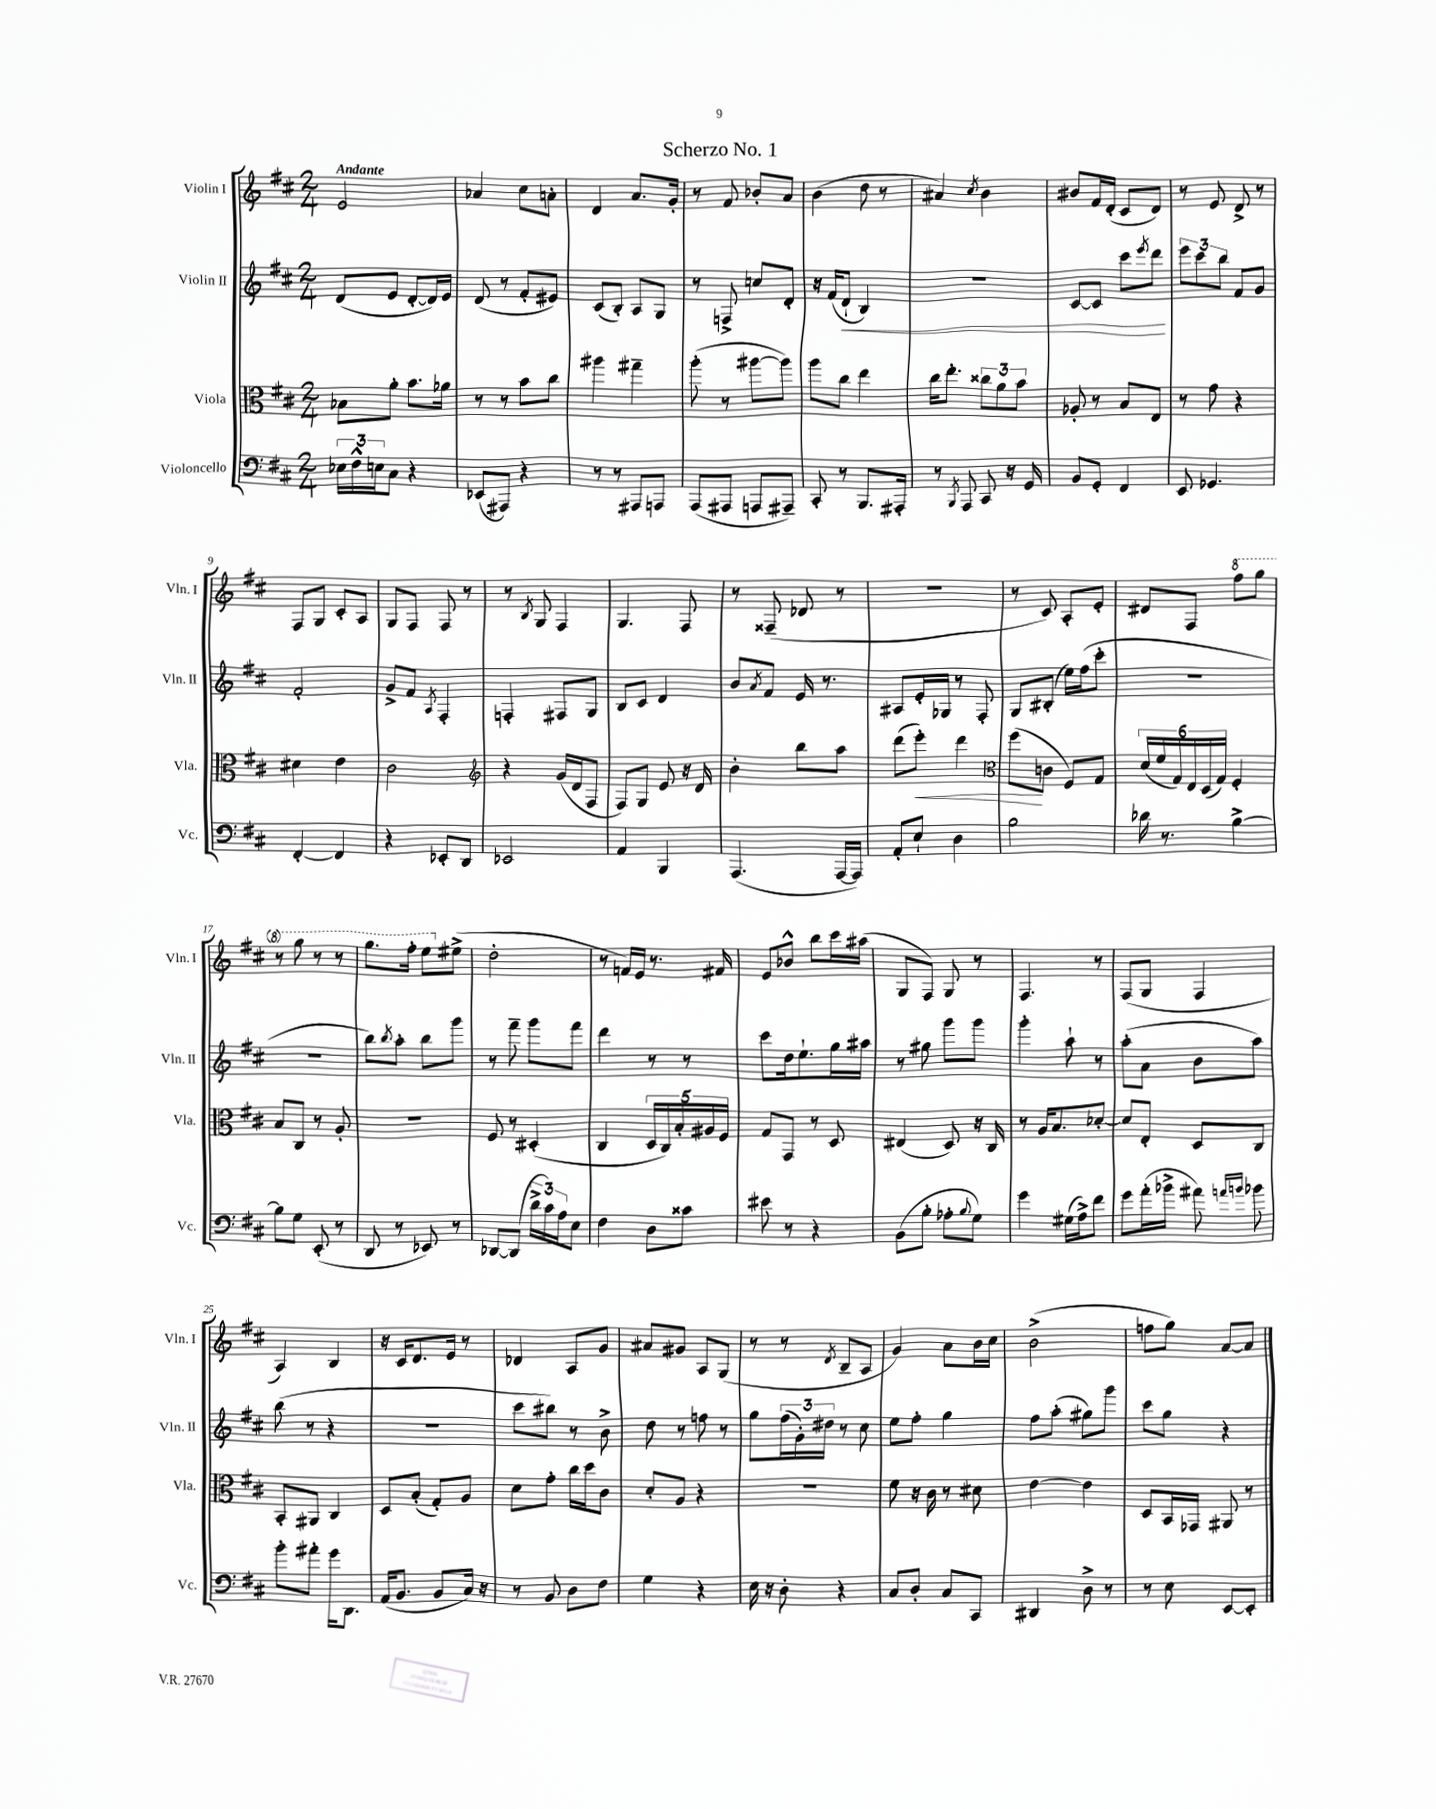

**kern	**kern	**dynam	**kern	**dynam	**kern
*part4	*part3	*part3	*part2	*part2	*part1
*staff4	*staff3	*staff3	*staff2	*staff2	*staff1
*I"Violoncello	*I"Viola	*	*I"Violin II	*	*I"Violin I
*I'Vc.	*I'Vla.	*	*I'Vln. II	*	*I'Vln. I
*clefF4	*clefC3	*	*clefG2	*	*clefG2
*k[f#c#]	*k[f#c#]	*	*k[f#c#]	*	*k[f#c#]
*M2/4	*M2/4	*	*M2/4	*	*M2/4
=1	=1	=1	=1	=1	=1
!	!	!	!	!	!LO:TX:a:B:t=Andante
24E-X\LL	8B-X\L	.	(8d/L	.	2e/
24F#^^\	.	.	.	.	.
24En\J	.	.	.	.	.
8C#\J	8a'\J	.	8e/J	.	.
4r	8.b\L	.	[8d'/L	.	.
.	.	.	16d/L])	.	.
.	16a-X\Jk	.	16e/JJ	.	.
=2	=2	=2	=2	=2	=2
(8EE-X/L	8r	.	(8d/	.	4a-X/
8AAA#X/J)	8r	.	8r	.	.
4r	8b\L	.	8f#'/L	.	8cc#\L
.	8cc#\J	.	8e#X/J)	.	8an'\J
=3	=3	=3	=3	=3	=3
8r	4aa#X\	.	(8c#/L	.	4d/
8r	.	.	8B'/J)	.	.
8AAA#X/L	4gg#X~\	.	8A/L	.	8.a/L
8AAAn/J	.	.	8G/J	.	.
.	.	.	.	.	16g'/Jk
=4	=4	=4	=4	=4	=4
(8AAA/L	(8aa'\	.	8r	.	8r
8AAA#X/J	8r	.	8Fn^/	.	8f#/
8AAAn/L	[8aa#X\L	.	8ccn/L	.	8b-X'/L
8AAA#X~/J)	8aa#\J])	.	8d'/J	.	8a/J
=5	=5	=5	=5	=5	=5
8CC#'/	8aa\L	.	16r	.	(4b\
.	.	.	(16f#/KL	.	.
!	!	!	!	!LO:HP:b	!
8r	8cc#\J	.	8d`/J	<	.
8.BBB/L	4ee\	.	4B/)	.	8dd\
.	.	.	.	.	8r
16AAA#X'/Jk	.	.	.	.	.
=6	=6	=6	=6	=6	=6
8r	16cc#\KL	.	2r	.	4a#X/)
.	8.ee'\J	.	.	.	.
8qBBB/	.	.	.	.	.
8AAA/	.	.	.	.	.
.	.	.	.	.	8qcc#/
8CC#/	12cc##X\L	.	.	.	4b\
.	12a\	.	.	.	.
16r	.	.	.	.	.
.	12b\J	.	.	.	.
16GG/	.	.	.	.	.
=7	=7	=7	=7	=7	=7
8BB/L	8A-X'/	.	[8c#/L	.	8b#X/L
8GG'/J	8r	.	8c#/J]	.	16f#/L
.	.	.	.	.	(16d'/JJ
4FF#/	8B/L	.	8ccc#\L	.	8c#/L
.	.	.	8qeee/	.	.
.	8E/J	.	8ddd\J	.	8d/J)
.	.	.	.	[	.
=8	=8	=8	=8	=8	=8
8EE/	8r	.	12eee\L	.	8r
.	.	.	12ccc#\	.	.
4.GG-X/	8g\	.	.	.	8e/
.	.	.	12bb\J	.	.
.	4r	.	8f#/L	.	8d^/
.	.	.	8g/J	.	8r
!!LO:LB:g=z
=9	=9	=9	=9	=9	=9
[4FF#'/	4d#X\	.	2f#'/	.	8F#/L
.	.	.	.	.	8G/J
4FF#/]	4e\	.	.	.	8c#'/L
.	.	.	.	.	8A/J
=10	=10	=10	=10	=10	=10
4r	2c#\	.	8g^/L	.	8G/L
.	.	.	8f#/J	.	8F#/J
.	.	.	8qA/	.	.
8EE-X'/L	.	.	4F#'/	.	8F#/
8DD/J	.	.	.	.	8r
=11	=11	=11	=11	=11	=11
*	*clefG2	*	*	*	*
2EE-X/	4r	.	4Fn'/	.	8r
.	.	.	.	.	8qB/
.	.	.	.	.	8G/
.	(16g/LL	.	8F#X/L	.	4F#/
.	16d/J	.	.	.	.
.	8F#/J	.	8G/J	.	.
=12	=12	=12	=12	=12	=12
4AA/	8F#/L)	.	8B/L	.	4.G/
.	8G/J	.	8c#/J	.	.
4BBB/	8e/	.	4d/	.	.
.	16r	.	.	.	8F#/
.	16d/	.	.	.	.
=13	=13	=13	=13	=13	=13
(4.AAA/	4b'\	.	8b/L	.	8r
.	.	.	8qa/	.	.
.	.	.	8f#/J	.	(8F##X~/
.	8bb\L	.	16e/	.	8d-X/
.	.	.	8.r	.	.
[16AAA/LL	8aa\J	.	.	.	8r
16AAA/JJ])	.	.	.	.	.
=14	=14	=14	=14	=14	=14
8AA'/L	(8ddd\L	.	8A#X/L	.	2r
!	!	!LO:HP:b	!	!	!
8E`/J	8eee'\J)	<	16e'/L	.	.
.	.	.	16G-X/JJ	.	.
4D\	4ddd\	.	8r	.	.
.	.	.	8F#'/	.	.
=15	=15	=15	=15	=15	=15
*	*clefC3	*	*	*	*
2B\	(8ff#\L	.	8G/L	.	8r
.	8cn\J	[	(8B#X'/J	.	8c#/)
.	8F#/L)	.	16ee\LL)	.	8A'/L
.	.	.	(16ff#\J	.	.
.	8G/J	.	8ccc#'\J	.	8e'/J
=16	=16	=16	=16	=16	=16
16d-X\	(24d/LL	.	2r	.	8d#X/L
.	24f#/	.	.	.	.
8.r	.	.	.	.	.
.	24G/)	.	.	.	.
.	24E/	.	.	.	8F#/J
.	(24D/	.	.	.	.
.	24G/JJ)	.	.	.	.
*	*	*	*	*	*8va
[4B^\	4F#'/	.	.	.	8fff#\L
.	.	.	.	.	8ggg\J
!!LO:LB:g=z
=17	=17	=17	=17	=17	=17
8B\L]	8B/L	.	2r	.	8r
8G\J	8C#/J	.	.	.	8ggg\
(8EE'/	8r	.	.	.	8r
8r	8A'/	.	.	.	8r
=18	=18	=18	=18	=18	=18
8DD/	2r	.	8bb\L)	.	8.ggg\L
.	.	.	8qbb/	.	.
8r	.	.	8aa'\J	.	.
.	.	.	.	.	16fff#'\Jk
8EE-X/)	.	.	8bb\L	.	8eee\L
*	*	*	*	*	*X8va
8r	.	.	8ggg\J	.	(8ee#X^\J
=19	=19	=19	=19	=19	=19
[8DD-X/L	8F#/	.	8r	.	2dd'\
(8DD-/J]	8r	.	8fff#~\	.	.
24d^\LL	(4D#X'/	.	8ggg\L	.	.
24c#\)	.	.	.	.	.
24A\J	.	.	.	.	.
8E\J	.	.	8fff#\J	.	.
=20	=20	=20	=20	=20	=20
4F#\	4C#/	.	4ddd\	.	8r
.	.	.	.	.	16fn/LL)
.	.	.	.	.	16e/JJ
8D\L	20D/LL	.	8r	.	8.r
.	20C#/)	.	.	.	.
.	20B'/	.	.	.	.
8c##X\J	.	.	8r	.	.
.	20A#X/	.	.	.	.
.	.	.	.	.	16f#X/
.	20F#/JJ	.	.	.	.
=21	=21	=21	=21	=21	=21
8e#X\	8G/L	.	8ccc#\L	.	8e/L
8r	8GG/J	.	16dd\k	.	8b-X^^/J
.	.	.	8.ee`\	.	.
4r	8r	.	.	.	8bb\L
.	8D/	.	16gg\L	.	16ccc#\L
.	.	.	16aa#X\JJ	.	(16aa#X\JJ
=22	=22	=22	=22	=22	=22
(8BB\L	(4E#X/	.	8r	.	8G/L
8B'\J	.	.	8gg#X\	.	8F#/J)
8A-X'\L	8D/)	.	8ggg\L	.	8G/
8qqB/	.	.	.	.	.
8G\J)	16r	.	8ggg\J	.	8r
.	16C#/	.	.	.	.
=23	=23	=23	=23	=23	=23
4g\	8r	.	4ggg'\	.	4.F#/
.	16A/KL	.	.	.	.
.	8.B/	.	.	.	.
(16G#X\LL	.	.	8aa`\	.	.
16A^\J)	.	.	.	.	.
8f#\J	[8d-X'/J	.	8r	.	8r
=24	=24	=24	=24	=24	=24
8g\L	8d-/L]	.	(8aa'\L	.	(8F#/L
(16a'\L	8E'/J	.	8a\J	.	8G/J
16b-X^\JJ	.	.	.	.	.
8a#X\)	8D/L	.	8b\L	.	4F#/
16qqan/LL	.	.	.	.	.
16qqbn/JJ	.	.	.	.	.
8b-X\	8C#/J	.	8aa\J)	.	.
!!LO:LB:g=z
=25	=25	=25	=25	=25	=25
8b'\L	8BB'/L	.	(8bb\	.	4A/)
8a#X'\J	8AA#X/J	.	8r	.	.
16g\KL	4C#/	.	4r	.	4B/
8.DD\J	.	.	.	.	.
=26	=26	=26	=26	=26	=26
(16AA/KL	8D/L	.	2r	.	16r
8.BB/J	.	.	.	.	16c#/KL
.	(8B'/J	.	.	.	8.d/
8BB/L	8G'/L)	.	.	.	.
.	.	.	.	.	16e/Jk
16C#/Jk)	8A/J	.	.	.	8r
16r	.	.	.	.	.
=27	=27	=27	=27	=27	=27
8r	8d\L	.	8ccc#\L	.	4d-X/
8BB/	8g'\J	.	8bb#X\J)	.	.
8D\L	16cc#\LL	.	8r	.	8A/L
.	16dd\J	.	.	.	.
8F#\J	8c#\J	.	8b^\	.	8g/J
=28	=28	=28	=28	=28	=28
4G\	8d'/L	.	8dd\	.	8a#X/L
.	8A/J	.	8r	.	8g#X/J
4r	4r	.	8ffn\	.	8A/L
.	.	.	8r	.	(8G/J
=29	=29	=29	=29	=29	=29
16E\	2r	.	8gg\L	.	8r
16r	.	.	.	.	.
8D'\	.	.	(24ff#\L	.	8r
.	.	.	24g'\)	.	.
.	.	.	24dd#X\JJ	.	.
.	.	.	.	.	8qd/
4r	.	.	8r	.	8B~/L
.	.	.	8cc#\	.	8A/J
=30	=30	=30	=30	=30	=30
8C#/L	8f#\	.	8ee\L	.	4g/)
8D'/J	16r	.	8ff#'\J	.	.
.	16c#\	.	.	.	.
8C#/L	8r	.	4gg\	.	8a\L
8CC#/J	8d#X\	.	.	.	16b\L
.	.	.	.	.	16cc#\JJ
=31	=31	=31	=31	=31	=31
4DD#X/	[4e\	.	8ff#\L	.	(2b^\
.	.	.	(8aa'\J	.	.
8D^\	4e\]	.	8gg#X\L)	.	.
8r	.	.	8ggg\J	.	.
=32	=32	=32	=32	=32	=32
8r	8D/L	.	8ccc#\L	.	8ffn\L
8E\	16BB/L	.	8gg\J	.	8gg\J)
.	16GG-X/JJ	.	.	.	.
[8EE/L	8AA#X/	.	4r	.	[8a/L
8EE'/J]	8r	.	.	.	8a/J]
==	==	==	==	==	==
*-	*-	*-	*-	*-	*-
